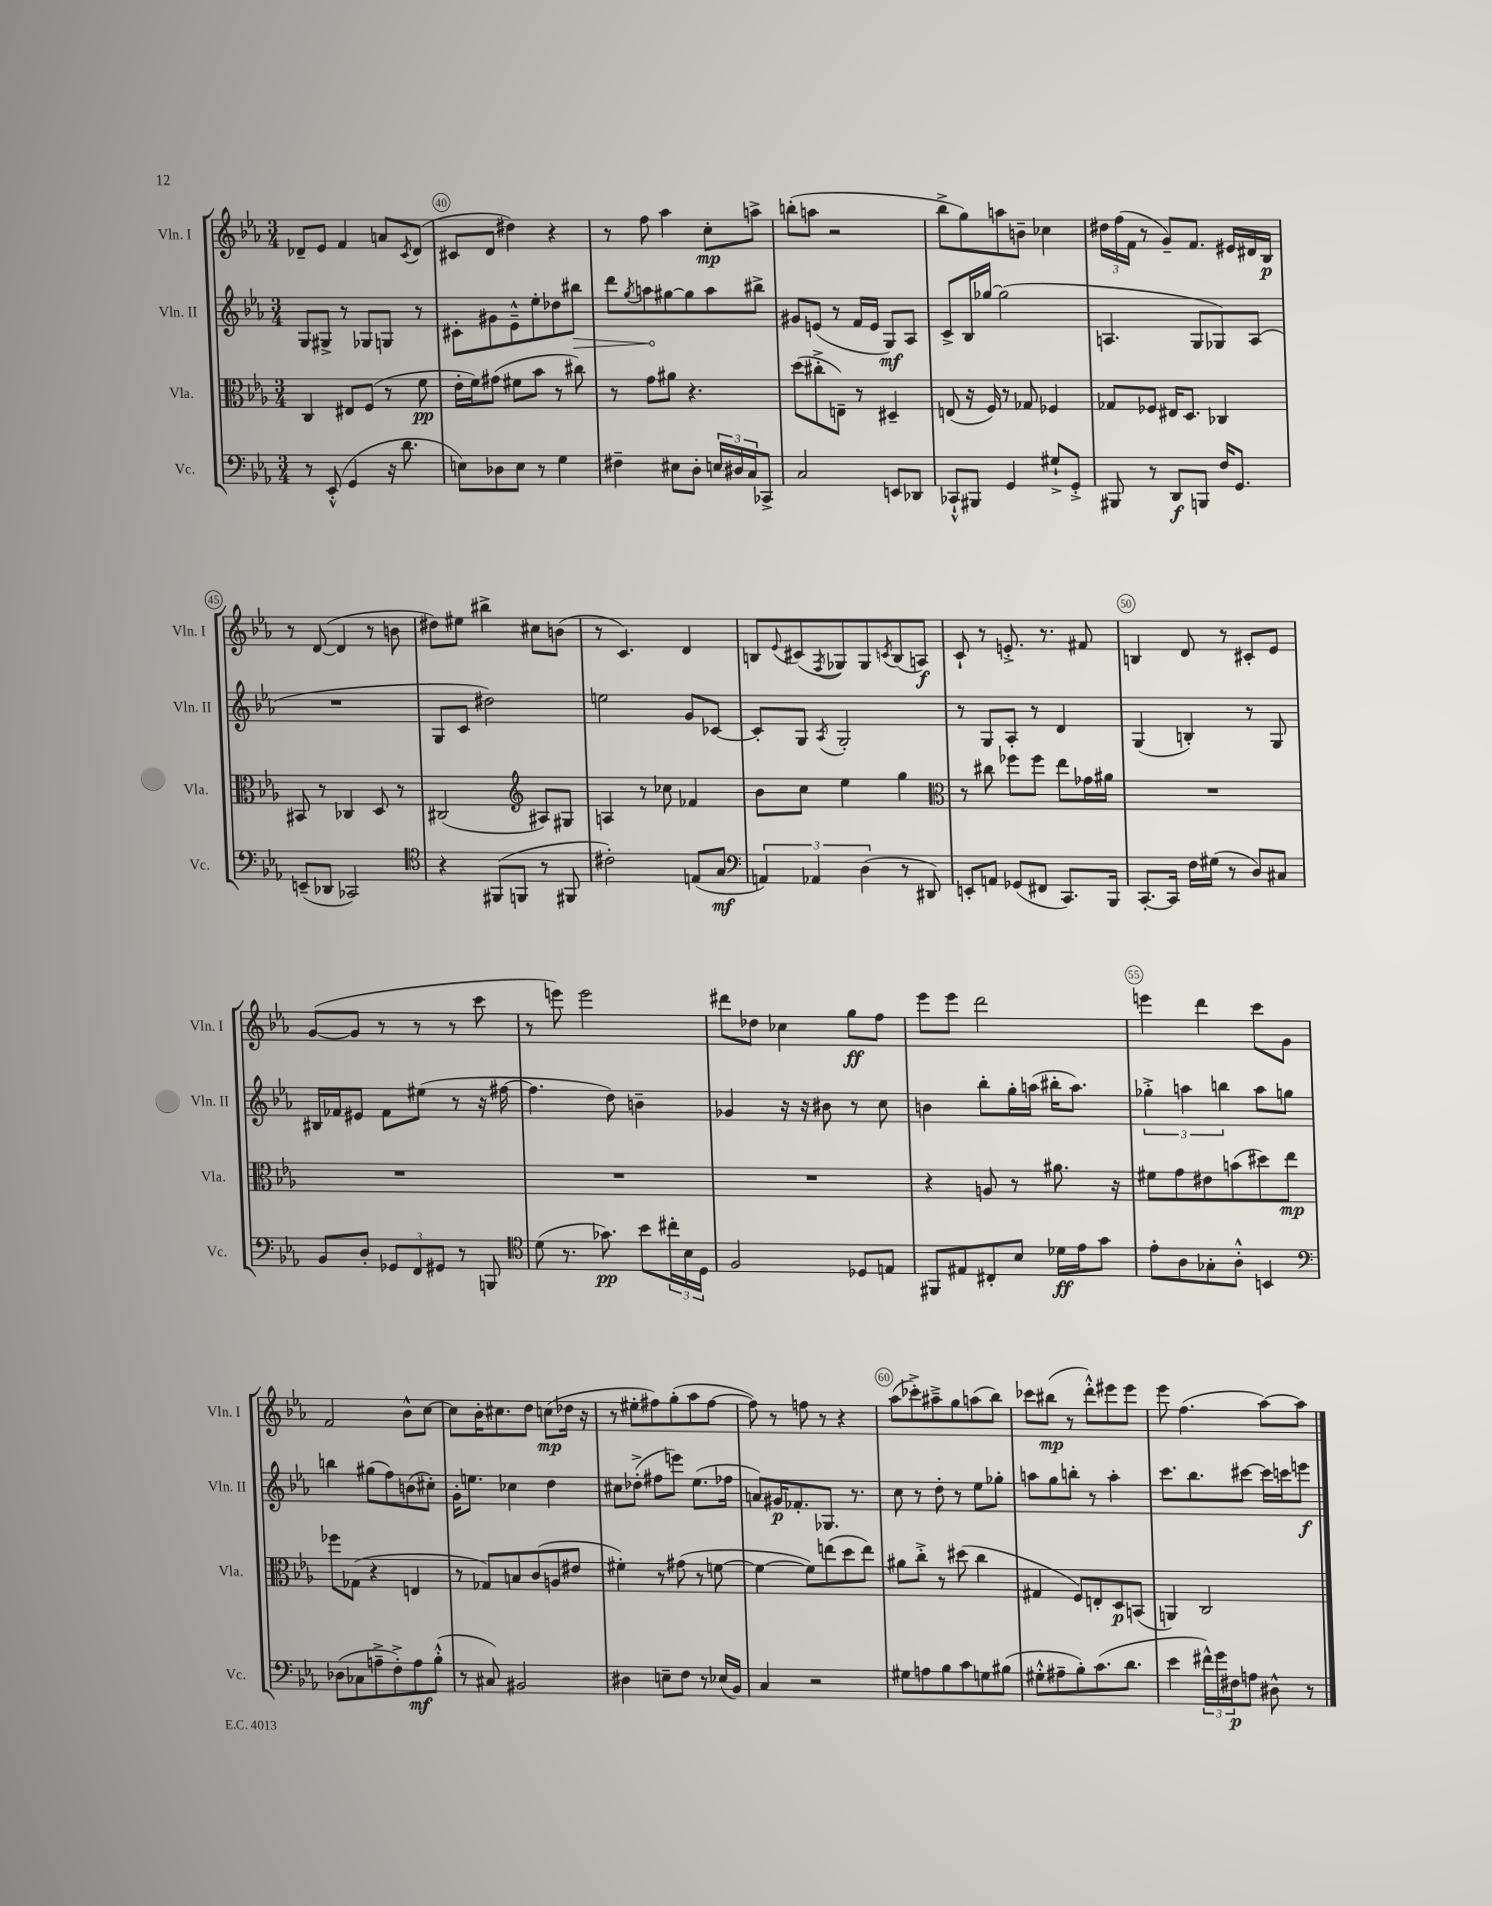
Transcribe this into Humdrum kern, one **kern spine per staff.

**kern	**dynam	**kern	**dynam	**kern	**dynam	**kern	**dynam
*part4	*part4	*part3	*part3	*part2	*part2	*part1	*part1
*staff4	*staff4	*staff3	*staff3	*staff2	*staff2	*staff1	*staff1
*I"Vc.	*	*I"Vla.	*	*I"Vln. II	*	*I"Vln. I	*
*I'Vc.	*	*I'Vla.	*	*I'Vln. II	*	*I'Vln. I	*
*clefF4	*	*clefC3	*	*clefG2	*	*clefG2	*
*k[b-e-a-]	*	*k[b-e-a-]	*	*k[b-e-a-]	*	*k[b-e-a-]	*
*M3/4	*	*M3/4	*	*M3/4	*	*M3/4	*
=39	=39	=39	=39	=39	=39	=39	=39
8r	.	4C/	.	8G/L	.	8d-X~/L	.
(8EE-'^^/	.	.	.	8G#X^/J	.	8e-/J	.
4GG/	.	8E#X/L	.	8r	.	4f/	.
.	.	(8F/J	.	8G-X/L	.	.	.
16r	.	8r	.	8Gn/J	.	8an/L	.
8.d\	.	.	.	.	.	.	.
.	.	.	.	.	.	8qc/	.
.	.	8f\	pp	8r	.	(8d-/J	.
=40	=40	=40	=40	=40	=40	=40	=40
8En\L)	.	16e-'\LL	.	8c#X'\L	.	8c#X/L	.
.	.	16f\J)	.	.	.	.	.
8D-X\	.	(8g#X\J	.	8g#X\	.	8d/J	.
8E\J	.	8f#X\L	.	8e-~^^\	.	4dd#X\)	.
8r	.	8b-\J	.	8ee-'\	.	.	.
4G\	.	8r	.	8dd-X\	.	4r	.
!	!	!	!	!	!LO:HP:b	!	!
.	.	8cc#X\)	.	8bb#X\J	>	.	.
=41	=41	=41	=41	=41	=41	=41	=41
4F#X~\	.	8r	.	8ddd\L	.	8r	.
.	.	.	.	8qgg/	.	.	.
.	.	8g\L	.	8aan\	.	8ff\	.
8E#X\L	.	8a#X\J	.	[8gg#X\	]	4aa-\	.
8D'\J	.	4.r	.	8gg#\]	.	.	.
24En/LL	.	.	.	8aa\	.	8cc'\L	mp
24D#X/	.	.	.	.	.	.	.
24C/J	.	.	.	.	.	.	.
8CC-X^/J	.	.	.	8bb#X^\J	.	8aan^\J	.
=42	=42	=42	=42	=42	=42	=42	=42
2C/	.	(8dd\L	.	8g#X/L	.	(8bbn'\L	.
.	.	8cc#X'^\	.	(8en/J	.	8aan\J	.
.	.	8En~\J)	.	8r	.	2r	.
.	.	8r	.	16f/LL	.	.	.
.	.	.	.	16e/JJ	.	.	.
8EEn/L	.	4D#X~/	.	8G/L)	mf	.	.
8DD-X/J	.	.	.	8A-/J	.	.	.
=43	=43	=43	=43	=43	=43	=43	=43
8CC-X`^^/L	.	(8En/	.	8c^/L	.	8bb-^\L	.
8BBB#X/J	.	16r	.	16B-/L	.	8gg\)	.
.	.	16F/)	.	[16gg-X/JJ	.	.	.
4GG/	.	8r	.	(2gg-\]	.	8aan\	.
.	.	8G-X/	.	.	.	8bn~\J	.
8G#X`^/L	.	4F-X/	.	.	.	4cc-X\	.
8GG'^/J	.	.	.	.	.	.	.
=44	=44	=44	=44	=44	=44	=44	=44
8BBB#X/	.	8G-X/L	.	4.An/	.	24dd#X\LL	.
.	.	.	.	.	.	(24ff\	.
.	.	.	.	.	.	24f\JJ	.
8r	.	8F-X/J	.	.	.	8r	.
8DD/L	f	16E#X/KL	.	.	.	8g~/L)	.
.	.	8.D/J	.	.	.	.	.
8BBBn/J	.	.	.	8G/L	.	8.f/J	.
16F/KL	.	4C-X/	.	8G-X/)	.	.	.
8.GG/J	.	.	.	.	.	16e#X/LL	.
.	.	.	.	(8A/J	.	16d#X/	.
.	.	.	.	.	.	16B-/JJ	p
!!LO:LB:g=z
=45	=45	=45	=45	=45	=45	=45	=45
(8EEn~/L	.	8BB#X/	.	2.r	.	8r	.
8DD-X/J	.	8r	.	.	.	([8d/	.
2CC-X/)	.	4C-X/	.	.	.	4d/]	.
.	.	8D/	.	.	.	8r	.
.	.	8r	.	.	.	8bn\	.
=46	=46	=46	=46	=46	=46	=46	=46
*clefC4	*	*	*	*	*	*	*
4r	.	(2C#X/	.	8G/L	.	8dd#X\L)	.
.	.	.	.	8c/J	.	8ee#X\J	.
(8FF#X/L	.	.	.	2dd#X\)	.	4bb#X^\	.
8FFn/J	.	.	.	.	.	.	.
*	*	*clefG2	*	*	*	*	*
8r	.	8A#X/L)	.	.	.	8cc#X\L	.
8FF#X/	.	8G#X/J	.	.	.	(8bn\J	.
=47	=47	=47	=47	=47	=47	=47	=47
2c#X'\)	.	4An/	.	2een\	.	8r	.
.	.	.	.	.	.	4.c/)	.
.	.	8r	.	.	.	.	.
.	.	8cc-X\	.	.	.	.	.
(8En/L	.	4f-X/	.	8g/L	.	4d/	.
8G/J	mf	.	.	[8c-X/J	.	.	.
=48	=48	=48	=48	=48	=48	=48	=48
*clefF4	*	*	*	*	*	*	*
6AAn/)	.	8b-\L	.	8c-'/L]	.	8Bn/L	.
.	.	.	.	.	.	8qqe-/	.
.	.	8cc\J	.	8G/J	.	(8c#X/	.
6AA-X/	.	.	.	.	.	.	.
.	.	.	.	8qA-/	.	8qF/	.
.	.	4ee-\	.	2G'/	.	8G-X/)	.
(6D\	.	.	.	.	.	.	.
.	.	.	.	.	.	8G-/	.
.	.	.	.	.	.	8qcn/	.
8r	.	4gg\	.	.	.	(8B/	.
8DD#X/)	.	.	.	.	.	8An/J)	f
=49	=49	=49	=49	=49	=49	=49	=49
*	*	*clefC3	*	*	*	*	*
8EEn'/L	.	8r	.	8r	.	8c`/	.
8AAn/J	.	8cc#X\	.	8G/L	.	8r	.
(8GG-X/L	.	8ff-X\L	.	8A-'/J	.	8.en'^/	.
8FF#X/J	.	8ff-\J	.	8r	.	.	.
.	.	.	.	.	.	8.r	.
8.CC/L)	.	8ee-\L	.	4d/	.	.	.
.	.	16g-X\L	.	.	.	8f#X/	.
16BBB-/Jk	.	16a#X\JJ	.	.	.	.	.
=50	=50	=50	=50	=50	=50	=50	=50
[8.CC'/L	.	2.r	.	(4G/	.	4Bn/	.
16CC/Jk]	.	.	.	.	.	.	.
16F\LL	.	.	.	4Bn'/)	.	8d/	.
(16G#X\JJ	.	.	.	.	.	.	.
8r	.	.	.	.	.	8r	.
8D/L)	.	.	.	8r	.	8c#X'/L	.
8C#X/J	.	.	.	8G/	.	8e-/J	.
!!LO:LB:g=z
=51	=51	=51	=51	=51	=51	=51	=51
8BB-/L	.	2.r	.	16B#X/LL	.	([8g/L	.
.	.	.	.	16f-X/J	.	.	.
8D'/J	.	.	.	8e#X/J	.	8g/J]	.
12GG-X/L	.	.	.	8f-\L	.	8r	.
12FF/	.	.	.	.	.	.	.
.	.	.	.	(8ee#X\J	.	8r	.
12GG#X/J	.	.	.	.	.	.	.
8r	.	.	.	8r	.	8r	.
8BBBn/	.	.	.	16r	.	8ccc\	.
.	.	.	.	[16ff#X\	.	.	.
=52	=52	=52	=52	=52	=52	=52	=52
*clefC4	*	*	*	*	*	*	*
(8d\	.	2.r	.	4.ff#\]	.	8r	.
8.r	.	.	.	.	.	8eeen\)	.
.	.	.	.	.	.	2eee\	.
8.g-X\)	pp	.	.	.	.	.	.
.	.	.	.	8dd\)	.	.	.
8b-\L	.	.	.	4bn~\	.	.	.
24cc#X'\L	.	.	.	.	.	.	.
24B-\	.	.	.	.	.	.	.
24D\JJ	.	.	.	.	.	.	.
=53	=53	=53	=53	=53	=53	=53	=53
2F/	.	2.r	.	4g-X/	.	8ddd#X\L	.
.	.	.	.	.	.	8dd-X\J	.
.	.	.	.	16r	.	4cc-X\	.
.	.	.	.	16r	.	.	.
.	.	.	.	8b#X\	.	.	.
8D-X/L	.	.	.	8r	.	8gg\L	ff
8En/J	.	.	.	8cc\	.	8ff\J	.
=54	=54	=54	=54	=54	=54	=54	=54
8FF#X/L	.	4r	.	4bn\	.	8eee-\L	.
8E#X/	.	.	.	.	.	8eee-\J	.
8C#X'/	.	8An/	.	8bb-'\L	.	2ddd\	.
8B-/J	.	8r	.	16gg'\L	.	.	.
.	.	.	.	(16aan\JJ	.	.	.
16d-X\LL	ff	8.a#X\	.	16bb#X'\KL	.	.	.
16e-\J	.	.	.	8.aa\J)	.	.	.
8g\J	.	.	.	.	.	.	.
.	.	16r	.	.	.	.	.
=55	=55	=55	=55	=55	=55	=55	=55
8e-'\L	.	8f#X\L	.	6gg-X'^\	.	4eeen\	.
8A-\	.	8g\	.	.	.	.	.
.	.	.	.	6aan\	.	.	.
8G-X'\	.	8e#X\	.	.	.	4ddd\	.
.	.	.	.	6bbn\	.	.	.
8A-'^^\J	.	(8bn\	.	.	.	.	.
4BBn/	.	8dd#X\)	.	8aa\L	.	8ccc\L	.
.	.	8ee-\J	mp	8ggn\J	.	8g\J	.
!!LO:LB:g=z
=56	=56	=56	=56	=56	=56	=56	=56
*clefF4	*	*	*	*	*	*	*
(8D-X\L	.	8ff-X\L	.	4bbn\	.	2f/	.
8C-X\	.	(8G-X\J	.	.	.	.	.
8An~^\	.	4r	.	(8gg#X\L	.	.	.
8F'^\)	.	.	.	8ff\)	.	.	.
8A\	mf	4En/	.	(8bn\	.	8b-^^\L	.
(8B-'^^\J	.	.	.	8cc#X'\J)	.	[8cc\J	.
=57	=57	=57	=57	=57	=57	=57	=57
8r	.	8r	.	16g'\KL	.	8cc\L]	.
.	.	.	.	8.een\J	.	.	.
8C#X/)	.	8G-X/L)	.	.	.	16b-'\K	.
.	.	.	.	.	.	8.cc#X\	.
2BB#X/	.	8Bn/	.	4cc-X\	.	.	.
.	.	(8c/	.	.	.	8dd\J	.
.	.	8An/	.	4dd\	.	(8ccn\L	mp
.	.	8e#X/J	.	.	.	16dd-X\Jk	.
.	.	.	.	.	.	16r	.
=58	=58	=58	=58	=58	=58	=58	=58
4D#X\	.	4f#X'\)	.	8cc#X\L	.	8r	.
.	.	.	.	(8dd-X'^\J	.	8ee#X'\L	.
8En~\L	.	8r	.	8ff#X\L	.	8ff#X\)	.
8F\J	.	(8g#X\	.	8eeen\J)	.	(8gg'\	.
8r	.	8r	.	(8.ee-\L	.	8aa-\	.
(16E-X/LL	.	[8fn\	.	.	.	[8ff#\J	.
16BB-/JJ)	.	.	.	16ff-X\Jk	.	.	.
=59	=59	=59	=59	=59	=59	=59	=59
4C/	.	4f\_	.	8an/L)	.	8ff#\])	.
.	.	.	.	16g#X/K	p	8r	.
.	.	.	.	8.f-X'/	.	.	.
2r	.	8f\L])	.	.	.	8ffn\	.
.	.	(8een\	.	8.G-X/J	.	8r	.
.	.	8dd\	.	.	.	4r	.
.	.	.	.	8.r	.	.	.
.	.	8ee\J)	.	.	.	.	.
=60	=60	=60	=60	=60	=60	=60	=60
8G#X\L	.	8a#X\L	.	8cc\	.	(8aa-\L	.
8An\	.	8cc'^\J	.	8r	.	8ccc-X'^\)	.
8B-\	.	8r	.	8dd'\	.	8aa#X~^\	.
8c\	.	(8dd#X\	.	8r	.	8gg\	.
8Gn\	.	4cc\	.	8ee-\L	.	(8aan\	.
(8B#X\J	.	.	.	8gg-X'\J	.	8bb-\J)	.
=61	=61	=61	=61	=61	=61	=61	=61
8G#X'^^\L	.	4G#X/	.	8aan\L	.	8ccc-X\L	.
8A#X~\	.	.	.	8gg\	.	(8bb#X\J	mp
8B-'\)	.	8F/L)	.	8bbn'\J	.	8r	.
(8.c\	.	8En'/	.	8r	.	8ddd'^^\L)	.
.	.	8D/	p	4aa'\	.	8eee#X\	.
8.d\J	.	.	.	.	.	.	.
.	.	(8BBn/J	.	.	.	8eee#\J	.
=62	=62	=62	=62	=62	=62	=62	=62
4e-\	.	4AAn/)	.	8.ccc\L	.	8eee-\	.
.	.	.	.	.	.	(4.ff\	.
.	.	.	.	8.bb-\	.	.	.
24f#X^^\LL)	.	2C/	.	.	.	.	.
24g\	.	.	.	.	.	.	.
24F#X\J	p	.	.	.	.	.	.
8An\J	.	.	.	[8ccc#X\J	.	.	.
8D#X^^\	.	.	.	16ccc#\LL]	.	[8aa-\L)	.
.	.	.	.	16cccn\J	.	.	.
8r	.	.	.	8eeen\J	f	8aa-\J]	.
==	==	==	==	==	==	==	==
*-	*-	*-	*-	*-	*-	*-	*-
